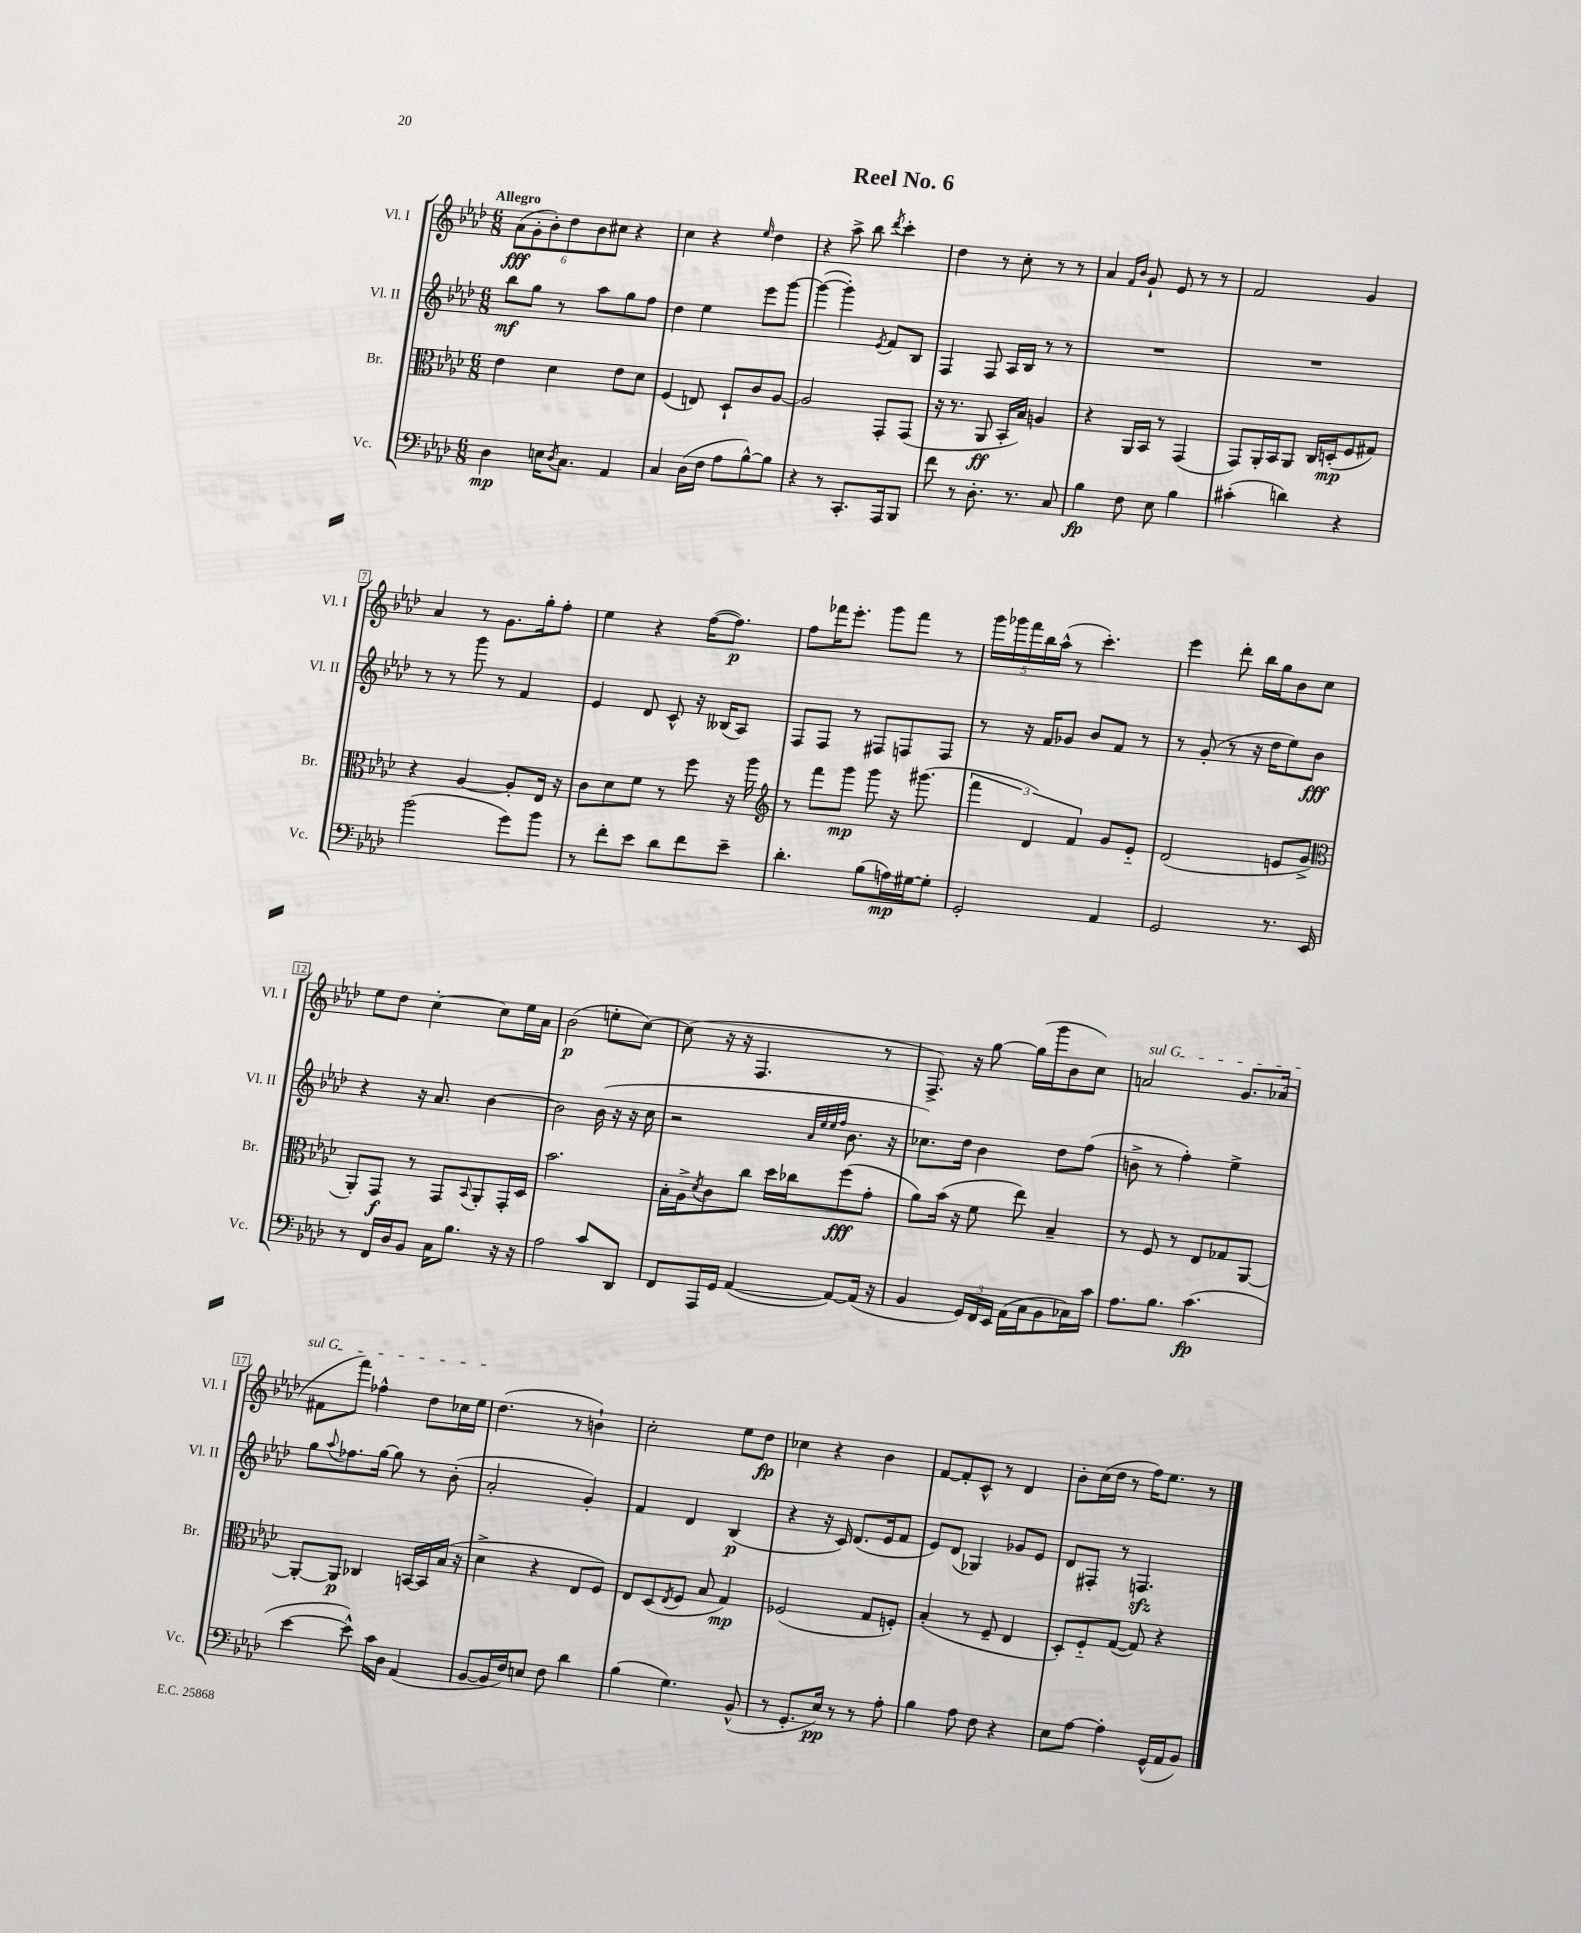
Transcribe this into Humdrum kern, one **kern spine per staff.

**kern	**kern	**kern	**kern
*staff4	*staff3	*staff2	*staff1
*clefF4	*clefC3	*clefG2	*clefG2
*k[b-e-a-d-]	*k[b-e-a-d-]	*k[b-e-a-d-]	*k[b-e-a-d-]
*M6/8	*M6/8	*M6/8	*M6/8
4D-\	4e-\	8bb-\L	(12a-\L
.	.	.	12g'\
.	.	8gg\J	.
.	.	.	12b-'\)
16E\LK	4d-\	8r	12dd-\
8qD-/	.	.	.
8.C\J	.	.	.
.	.	.	12b-\
.	.	8aa-\L	.
.	.	.	12cc#\J
4AA-/	8e-\L	8gg\	4r
.	8d-\J	8ff\J	.
=	=	=	=
4C/	(4F/	4dd-\	4cc\
(16D-\LL	8E/)	4ee-\	4r
16F\JJ	.	.	.
8A-\L	8D-`/L	.	.
.	.	.	16qqee-/
[8B-^^\)	8c/	8eee-\L	4dd-\
8B-\]J	[8A-/J	[8ggg\J	.
=	=	=	=
4r	2A-/]	(4ggg\_	4r
8r	.	4ggg'\])	8aa-^\
8.CC'/L	.	.	8bb-\
.	.	8qe-/	8qddd-/
.	8GG'/L	8f/L	4ccc'\
16AAA-/k	.	.	.
8BBB-/J	(8GG/J	8B-/J	.
=	=	=	=
8f\	16r	4F/	4dd-\
.	8.r	.	.
8r	.	.	.
8.D-'\	8AA-/	8F/	8r
.	16BB-'/LL	16A-/LL	8cc'\
8.r	16B-/JJ)	16B-/JJ	.
.	4A/	8r	8r
8C/	.	8r	8r
=	=	=	=
4B-\	4r	2.r	4a-/
.	.	.	16qqf/LL
.	.	.	16qqb-/JJ
8F\	16AA-/LL	.	8g`/
.	16BB-/JJ	.	.
8E-\	8r	.	8e-/
4B-\	(4GG/	.	8r
.	.	.	8r
=	=	=	=
(4c#'\	8GG/L)	2.r	2f/
.	16AA-'/L	.	.
.	16BB-/J	.	.
4d\)	8AA-/J	.	.
.	16C/LL	.	.
.	(16D'/J	.	.
4r	8F/	.	4g/
.	8G#/J)	.	.
=	=	=	=
(2b-\	4r	8r	4a-/
.	.	8r	.
.	[4A-/	8ggg\	8r
.	.	8r	8.g\L
8g\L)	8A-'/]L	4f/	.
.	.	.	16gg'\k
8b-\J	16E-/Jk	.	8ff'\J
.	16r	.	.
=	=	=	=
8r	8c\L	4e-/	4ee-\
8f'\L	8d-\	.	.
8e-\J	8f\J	8d-/	4r
8d-\L	8r	8c^^/	.
8f\	8ff\	16r	([16ff\LK
.	.	(16B--/LK	8.ff\]J)
8e-~\J	16r	8A-/J)	.
.	16aa-\	.	.
=	=	=	=
*	*clefG2	*	*
4.d-'\	8r	8F/L	8ff\L
.	8fff\L	8F/J	16fff-\K
.	.	.	8.eee-'\J
.	8ggg\J	8r	.
(8B-\L	8ggg\	8F#/L	8ggg\L
16A\L)	16r	8F/	8fff-\J
[16G#\J	(8.ggg#\	.	.
8G#'\]J	.	8F/J	8r
=	=	=	=
2GG'/	6fff\	8r	20ggg\LL
.	.	.	20ggg-\
.	.	.	20fff\
.	.	16r	.
.	.	.	20bb-\
.	6d-/)	.	.
.	.	16f/LK	.
.	.	.	(20aa-^^\JJ
.	.	8g-/J	8r
.	6f/	.	.
.	.	8b-/L	4.ccc'\)
4AA-/	8g/L	8f/J	.
.	8e-'~/J	8r	.
=	=	=	=
2GG/	(2d-/	8r	4eee-\
.	.	(8g'/	.
.	.	8r	8ddd-'\
.	.	16r	16bb-\LL
.	.	16dd-\LK	16gg\J
8.r	8e/L	8ee-\)	8b-\
.	8g^/J	8b-\J	8cc\J
16EE-/	.	.	.
=	=	=	=
*	*clefC3	*	*
8r	8AA-'/L)	4r	8ee-\L
16FF/LL	8GG/J	.	8dd-\J
16D-/J	.	.	.
8BB-/J	8r	16r	[4cc'\
.	.	8.a-/	.
16C\LK	8GG/L	.	.
8.B-\J	.	.	.
.	8qqBB-/	.	.
.	8AA-'/	[4b-\	8cc\]L
16r	16GG'/L	.	16ee-\L
16r	16D-/JJ	.	16a-\JJ
=	=	=	=
2A-\	2.b-\	2b-\]	(2b-\
8c/L	.	(16b-\	8ee'\L
.	.	16r	.
8DD-/J	.	16r	[8cc\J)
.	.	16cc\	.
=	=	=	=
8FF/L	16B-'\LL	2r	(8cc\]
.	16A-^\J	.	.
.	8qd-/	.	.
16AAA-/L	8c\	.	16r
16GG/JJ	.	.	16r
([4AA-/	8cc\J	.	4.F/
.	16dd-\LL	.	.
.	16cc-\J	.	.
.	.	32qqa-/LLL	.
.	.	32qqee-/	.
.	.	32qqee-/	.
.	.	32qqff/JJJ	.
8AA-/_L)	(8ff\	8.b-\	.
(16AA-/]Jk	8g'\J	.	8r
16r	.	16r	.
=	=	=	=
4BB-/	8a-\L)	8.cc-\L)	8.F^/)
.	(16b-\Jk	.	.
.	16r	16dd-\Jk	16r
24GG/LL)	8f\	4b-\	[8gg\
24FF/	.	.	.
24EE-/JJ	.	.	.
(16AA-\LL	8ee-\)	.	(16gg\]LL
16C\J	.	.	16ggg\J
8BB-\	4B-~/	8dd-\L	8b-\
16C-\L)	.	(8ff\J	8cc\J)
16c\JJ	.	.	.
=	=	=	=
8.A-\L	8r	8b^\	2a/
.	8F/	8r	.
8.B-\J	.	.	.
.	8r	4ff'\)	.
(4.c\	8E-/L	.	.
.	8G-/	4ee-^\	8.g/L
.	[8AA-/J	.	.
.	.	.	(16a-/Jk
=	=	=	=
[4e-\	8AA-'/_L	8gg\L	8f#\L
.	.	8qqaa-/	.
.	8AA-/]J	8.ff-\	8fff\J)
8e-^^\])	4C-/	.	4ff-^^\
.	.	[16gg\Jk	.
16c\LL	.	8gg\]	.
16D-\JJ	.	.	.
(4AA-/	[16BB/LL	8r	8dd-\L
.	16BB/]	.	.
.	(16B-/JJ	(8b-'\	16cc-\L
.	16r	.	16ee-\JJ
=	=	=	=
[8BB-/L	4d-^\	2a-'/	(4.dd-\
16BB-/]L	.	.	.
16F/J)	.	.	.
8E/J	4r	.	.
8F\	.	.	8r
4d-\	8E-/L	4g'/)	4b`\)
.	8F/J)	.	.
=	=	=	=
(4B-\	8E-/L	4f/	2cc'\
.	(8D-/	.	.
.	8qE-/	.	.
4.G\)	8F/J	4d-/	.
.	8B-/	.	.
.	4G/)	(4B-/	8ee-\L
(8BB-^^/	.	.	8dd-\J
=	=	=	=
8r	(2F-/	4r	4cc-\
8.GG'/L	.	.	.
.	.	16r	4r
16E-/Jk)	.	16c/)	.
8r	.	(8.d-/L	.
8r	8G/L	.	4b-\
.	.	16e-/k	.
8A-'\	8F'/J)	8f/J	.
=	=	=	=
4B-\	(4B-'/	8e-/L)	[8f/L
.	.	(8d-/J	8f'/]
8A-\	8r	4G-/)	8c^^/J
8F\	8F~/	.	8r
4r	4E-/	8g-/L	4d-/
.	.	8e-/J	.
=	=	=	=
8E-\L	8D-'/L)	8d-/L	8b-'\L
[8A-\J	8F'~/	8F#'/J	(16cc\L
.	.	.	16dd-\JJ
4A-'\]	([8G/J	8r	8r
.	8G/])	4.F/	16ff\LK)
.	.	.	8.ee-\J
(16GG^^/LL	4r	.	.
16AA-/J	.	.	.
8BB-/J)	.	.	8r
==	==	==	==
*-	*-	*-	*-
